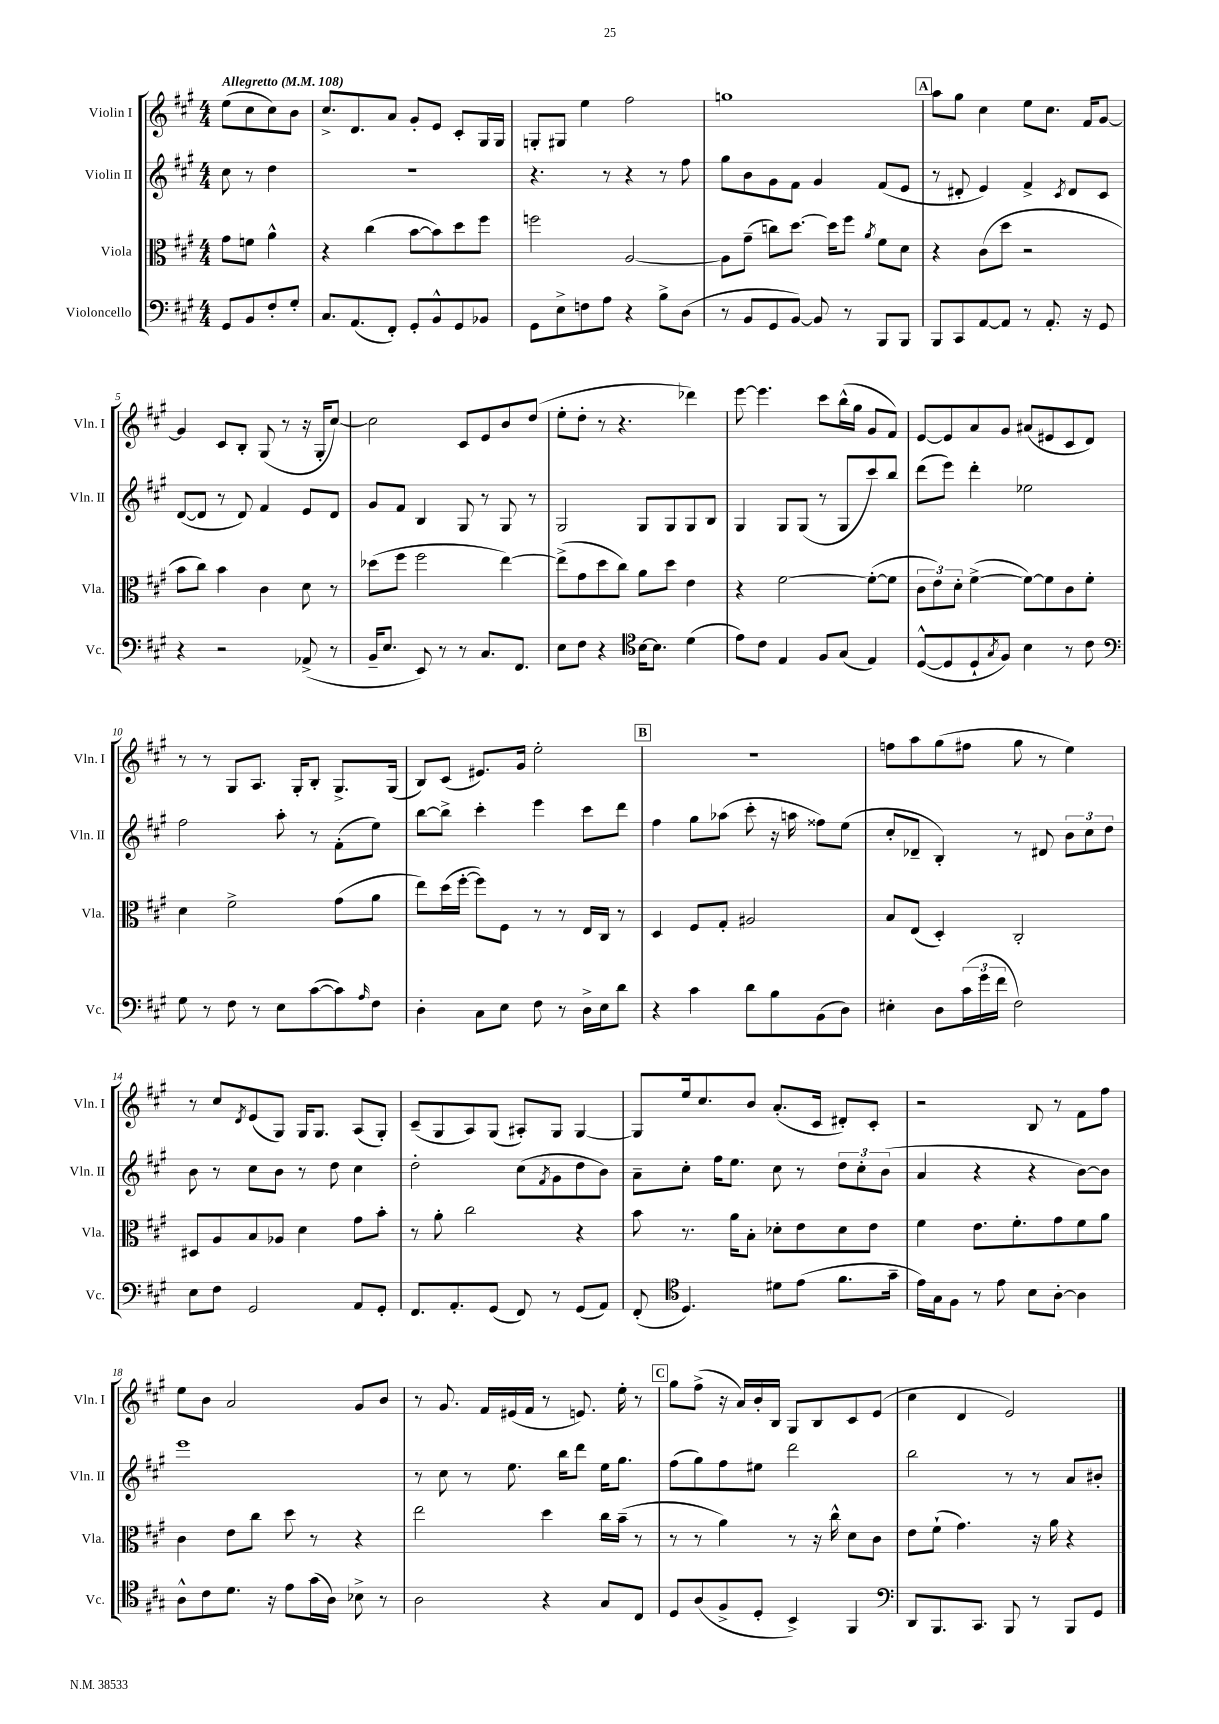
<<
\new StaffGroup <<
\new Staff = "s0" \with { instrumentName = "Violin I" shortInstrumentName = "Vln. I" } {
    \clef treble \key a \major \numericTimeSignature \time 4/4 \partial 2 \tempo "Allegretto" 4 = 108
    e''8( cis''8 cis''8) b'8 |
    cis''8.-> d'8. a'8 gis'8-. e'8 cis'8-. gis16 gis16 |
    g8-. gis8 e''4 fis''2 |
    g''1 |
    \mark \markup { \box "A" } a''8 gis''8 cis''4 e''8 cis''8. fis'16 gis'8~ |
    gis'4 cis'8 b8-. gis8( r8 r16 gis16-. cis''8~) |
    cis''2 cis'8 e'8 b'8 d''8( |
    e''8-. d''8-. r8 r4. des'''4) |
    e'''8~ e'''4. cis'''8 b''16-^( gis''16 gis'8 fis'8) |
    e'8~ e'8 a'8 gis'8 ais'8( eis'8 cis'8 d'8) |
    r8 r8 gis8 a8. gis16-. b8-. gis8.-> gis16( |
    b8) cis'8( eis'8.) gis'16 e''2-. |
    \mark \markup { \box "B" } r1 |
    f''8 a''8 gis''8( fis''8 gis''8 r8 e''4) |
    r8 cis''8 \acciaccatura { d'8 } e'8( gis8) gis16 gis8. a8( gis8-.) |
    cis'8--( gis8 a8) gis8( ais8-.) gis8 gis4~ |
    gis8 e''16 cis''8. b'8 a'8.-.( cis'16 dis'8-.) cis'8-. |
    r2 b8 r8 fis'8 fis''8 |
    e''8 b'8 a'2 gis'8 b'8 |
    r8 gis'8. fis'16 eis'16( fis'16 r8 e'8.) e''16-. r8 |
    \mark \markup { \box "C" } gis''8 fis''8->( r16 a'16) b'16-. b16 gis8 b8 cis'8 e'8( |
    cis''4 d'4 e'2) \bar "|." |
}
\new Staff = "s1" \with { instrumentName = "Violin II" shortInstrumentName = "Vln. II" } {
    \clef treble \key a \major \numericTimeSignature \time 4/4 \partial 2
    cis''8 r8 d''4 |
    R1 |
    r4. r8 r4 r8 fis''8 |
    gis''8 b'8 gis'8 fis'8 gis'4 fis'8( e'8 |
    \mark \markup { \box "A" } r8 dis'8-. e'4) fis'4-> \acciaccatura { cis'8 } dis'8 cis'8 |
    d'8~( d'8 r8 d'8) fis'4 e'8 d'8 |
    gis'8 fis'8 b4 gis8 r8 gis8 r8 |
    gis2 gis8 gis8 gis8 b8 |
    gis4 gis8 gis8( r8 gis8 cis'''8) b''8 |
    d'''8( e'''8) d'''4-. ees''2 |
    fis''2 a''8-. r8 fis'8-.( e''8) |
    b''8~ b''8-> cis'''4-. e'''4 cis'''8 d'''8 |
    \mark \markup { \box "B" } fis''4 gis''8 aes''8( cis'''8-. r16 a''16 fisis''8) e''8( |
    cis''8-. des'8-- b4-.) r8 dis'8 \tuplet 3/2 { b'8 cis''8 d''8 } |
    b'8 r8 cis''8 b'8 r8 d''8 cis''4 |
    d''2-. cis''8( \acciaccatura { fis'8 } gis'8 d''8 b'8) |
    a'8-- cis''8-. fis''16 e''8. cis''8 r8 \tuplet 3/2 { d''8 cis''8-. b'8( } |
    a'4 r4 r4 b'8~) b'8 |
    e'''1 |
    r8 cis''8 r8 e''8. b''16 d'''8 e''16 gis''8. |
    \mark \markup { \box "C" } fis''8( gis''8) fis''8 eis''8 d'''2 |
    b''2 r8 r8 a'8 bis'8-. \bar "|." |
}
\new Staff = "s2" \with { instrumentName = "Viola" shortInstrumentName = "Vla." } {
    \clef alto \key a \major \numericTimeSignature \time 4/4 \partial 2
    gis'8 f'8 a'4-^ |
    r4 cis''4( b'8~ b'8) d''8 fis''8 |
    f''2 a2~ |
    a8 gis'8--( c''8) d''8.~ d''16 fis''8 \acciaccatura { a'8 } fis'8 d'8 |
    \mark \markup { \box "A" } r4 cis'8( d''8 r2 |
    b'8 cis''8) b'4 cis'4 d'8 r8 |
    des''8( fis''8 fis''2 e''4~) |
    e''8->( gis'8 d''8 cis''8) a'8 d''8 e'4 |
    r4 fis'2~ fis'8~-.( fis'8 |
    \tuplet 3/2 { cis'8 e'8) d'8-. } fis'4~->( fis'8~) fis'8 cis'8 fis'8-. |
    d'4 fis'2-> gis'8( a'8 |
    e''8) d''16( fis''16~-. fis''8) fis8 r8 r8 e16 cis16 r8 |
    \mark \markup { \box "B" } d4 fis8 gis8-. ais2 |
    b8 e8( d4-.) cis2-. |
    dis8 a8 b8 aes8 d'4 gis'8 b'8-. |
    r8 a'8-. cis''2 r4 |
    b'8 r8. a'16 b8-. des'8-. e'8 des'8 e'8 |
    fis'4 e'8. fis'8.-. gis'8 fis'8 a'8 |
    cis'4 e'8 cis''8 d''8 r8 r4 |
    e''2 d''4 cis''16 b'16--( r8 |
    \mark \markup { \box "C" } r8 r8 a'4) r8 r16 cis''16-^ d'8 cis'8 |
    e'8 fis'8-!( gis'4.) r16 a'16 r4 \bar "|." |
}
\new Staff = "s3" \with { instrumentName = "Violoncello" shortInstrumentName = "Vc." } {
    \clef bass \key a \major \numericTimeSignature \time 4/4 \partial 2
    gis,8 b,8 fis8-. gis8-. |
    cis8. a,8.( fis,8-.) gis,8-. b,8-^ gis,8 bes,8 |
    gis,8 e8-> f8 a8 r4 b8-> d8( |
    r8 b,8 gis,8 b,8~) b,8 r8 b,,8 b,,8 |
    \mark \markup { \box "A" } b,,8 cis,8 a,8~ a,8 r8 a,8.-. r16 gis,8 |
    r4 r2 aes,8->( r8 |
    b,16-- e8. e,8) r8 r8 cis8. fis,8. |
    e8 fis8 r4 \clef tenor b16~ b8. d'4( |
    e'8) cis'8 e4 fis8 gis8( e4) |
    d8~-^( d8 d8-! \acciaccatura { gis8 } fis8) b4 r8 cis'8 |
    \clef bass gis8 r8 fis8 r8 e8 cis'8~( cis'8) \grace { a16 } fis8 |
    d4-. cis8 e8 fis8 r8 d16-> e16 d'8 |
    \mark \markup { \box "B" } r4 cis'4 d'8 b8 b,8( d8) |
    eis4-. d8 \tuplet 3/2 { cis'16( gis'16 fis'16 } fis2) |
    e8 fis8 gis,2 a,8 gis,8-. |
    fis,8. a,8.-. gis,8( fis,8) r8 gis,8( a,8) |
    fis,8-.( \clef tenor d4.) dis'8 e'8( fis'8. gis'16-- |
    e'16) gis16 fis8 r8 e'8 b8 a8~-. a4 |
    a8-^ cis'8 d'8. r16 e'8 gis'16( a16) bes8-> r8 |
    a2 r4 gis8 cis8 |
    \mark \markup { \box "C" } d8 a8( fis8-> d8-. b,4->) fis,4 |
    \clef bass d,8 b,,8. cis,8. b,,8 r8 b,,8 gis,8 \bar "|." |
}
>>
>>
